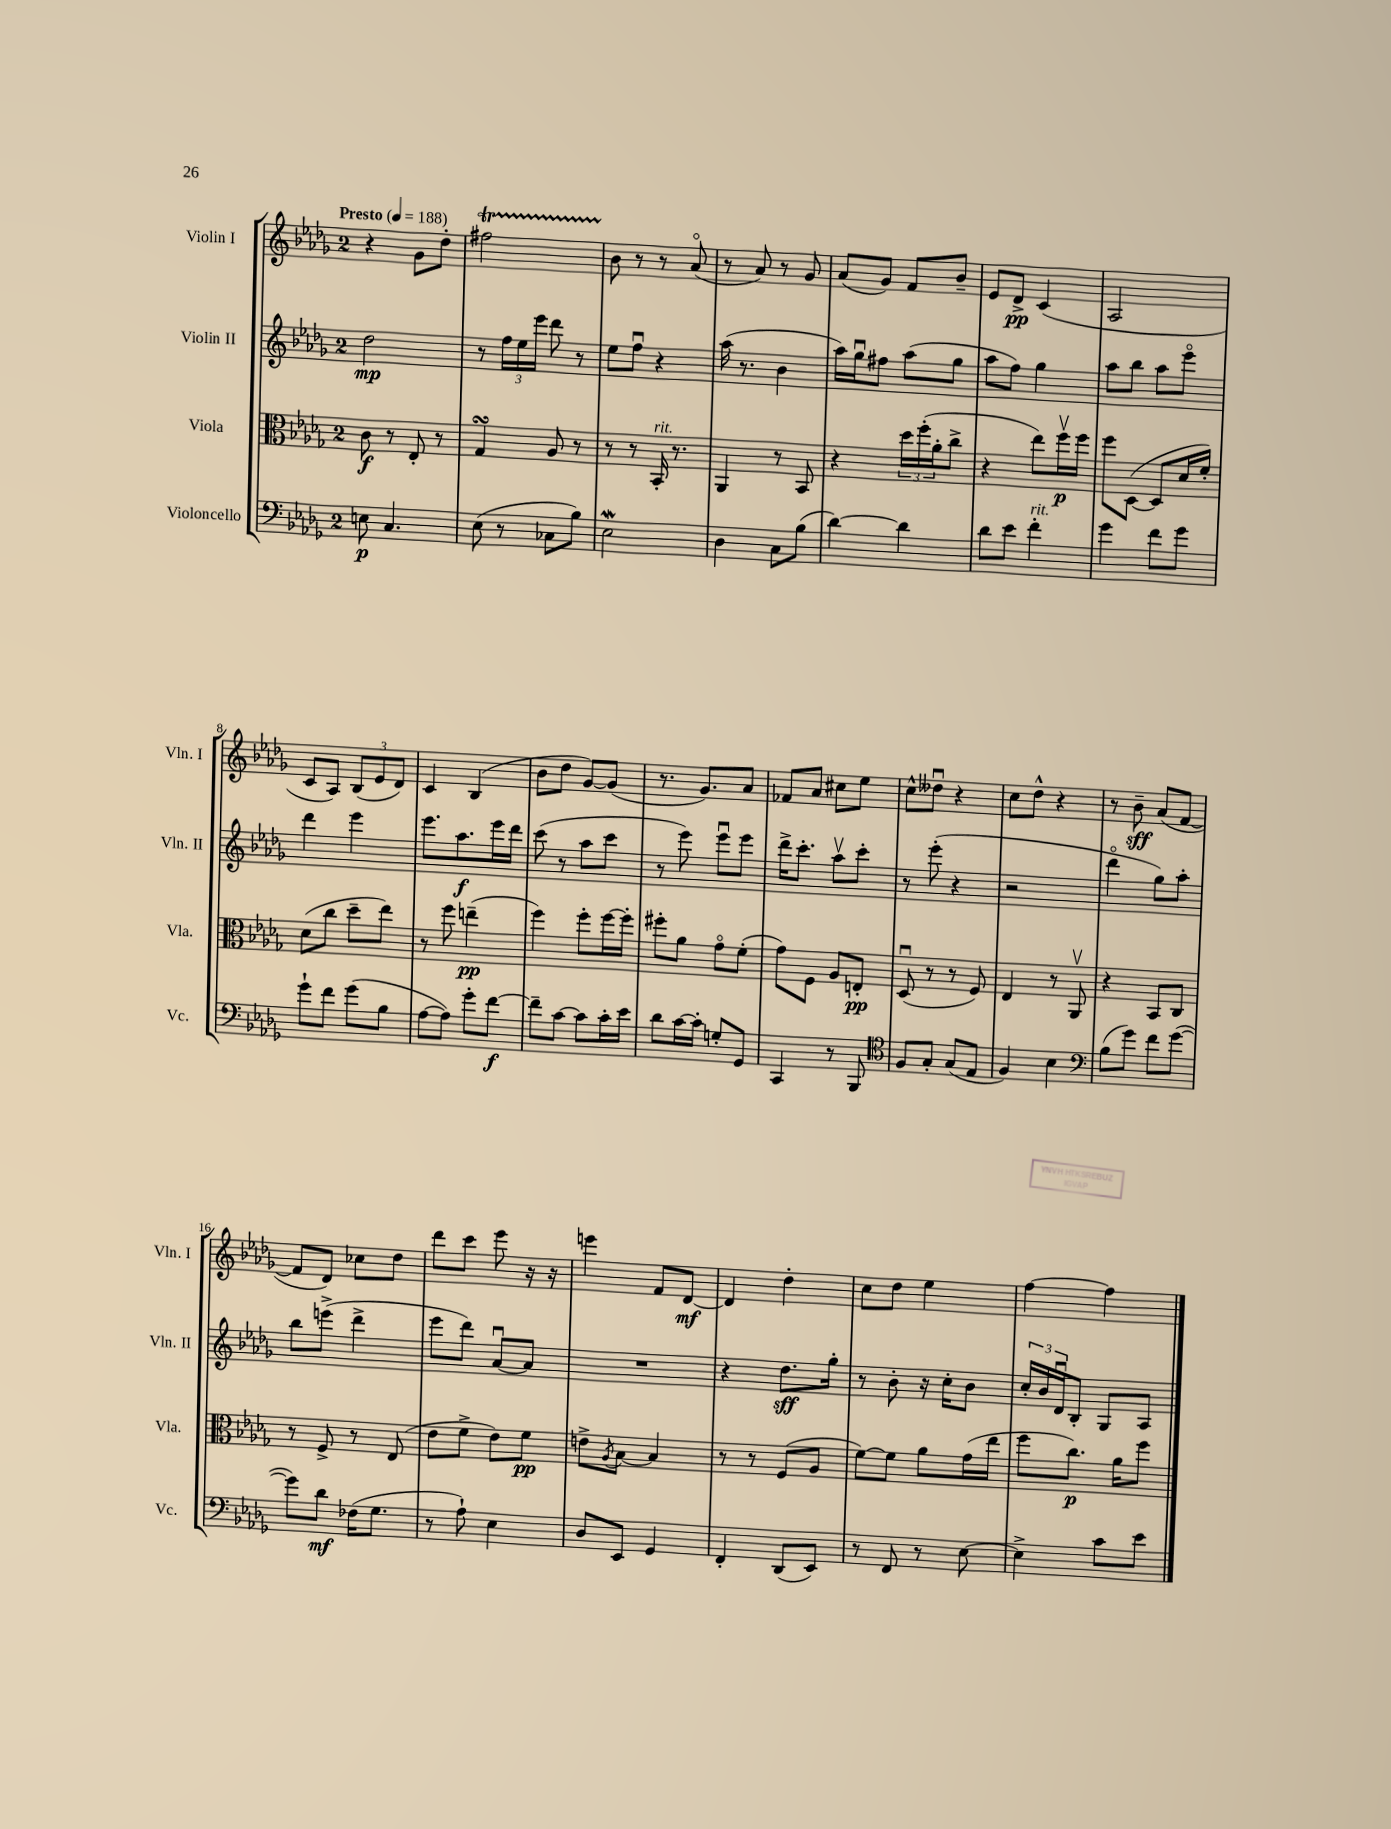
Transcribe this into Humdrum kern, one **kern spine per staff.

**kern	**kern	**kern	**kern
*staff4	*staff3	*staff2	*staff1
*clefF4	*clefC3	*clefG2	*clefG2
*k[b-e-a-d-g-]	*k[b-e-a-d-g-]	*k[b-e-a-d-g-]	*k[b-e-a-d-g-]
*M2/4	*M2/4	*M2/4	*M2/4
*MM188	*MM188	*MM188	*MM188
8E\	8c\	2dd-\	4r
4.C/	8r	.	.
.	8E-'/	.	8g-\L
.	8r	.	8dd-'\J
=	=	=	=
(8E-\	4G-/	8r	2ff#\
8r	.	24ff\LL	.
.	.	24ee-\	.
.	.	24eee-\JJ	.
8C-\L	8A-/	8ddd-\	.
8B-\J)	8r	8r	.
=	=	=	=
2E-\	8r	8ee-\L	8b-\
.	8r	8ffu\J	8r
.	16BB-'/	4r	8r
.	8.r	.	.
.	.	.	(8a-o/
=	=	=	=
4D-\	4AA-/	(16aa-\	8r
.	.	8.r	.
.	.	.	8a-/)
8C\L	8r	4b-\	8r
(8B-\J	8BB-/	.	8g-/
=	=	=	=
[4d-\)	4r	16aa-\LL)	(8a-/L
.	.	16gg-u\J	.
.	.	8ff#\J	8g-/J)
4d-\]	24dd-\LL	(8aa-\L	8f/L
.	(24ff'\	.	.
.	24a-'\J	.	.
.	8cc^\J	8gg-\J	8b-~/J
=	=	=	=
8d-\L	4r	8aa-\L	8e-/L
8e-\J	.	8ff\J)	8d-^/J
4f'\	8ee-\L)	4gg-\	(4c/
.	16ffv\L	.	.
.	16ff\JJ	.	.
=	=	=	=
4g-\	8ff\L	8aa-\L	2A-/
.	([8D-\J	8bb-\J	.
8f\L	8D-/]L	8aa-\L	.
8g-\J	16d-/L	8eee-o\J	.
.	16f'/JJ)	.	.
=	=	=	=
8g-`\L	(8d-\L	4ddd-\	8c/L
8f\J	8cc\J	.	8A-/J)
(8g-\L	8dd-~\L	4eee-\	(12B-/L
.	.	.	12e-/
8B-\J	8ee-\J)	.	.
.	.	.	12d-/J)
=	=	=	=
[8A-\L	8r	8.eee-\L	4c/
8A-\]J)	8ff\	.	.
.	.	8.aa-\	.
8g-'\L	(4ee~\	.	(4B-/
[8f\J	.	16eee-\L	.
.	.	16ddd-\JJ	.
=	=	=	=
8f~\]L	4ff\)	(8ccc\	8b-\L
[8c\J	.	8r	8dd-\J
8c\]L	8ff'\L	8aa-\L	[8g-/L)
16c'\L	[16ff\L	8ccc\J	(8g-/]J
16e-\JJ	16ff'\]JJ	.	.
=	=	=	=
8d-\L	8ff#'\L	8r	8.r
[16c\L	8a-\J	8eee-\)	.
16c'\]JJ	.	.	8.g-/L)
8G'/L	8g-o\L	8eee-u\L	.
8GG-/J	(8f'\J	8eee-\J	8a-/J
=	=	=	=
4CC/	8g-\L)	16ddd-^\LK	8f-/L
.	.	8.ccc'\J	.
.	8F\J	.	8a-/J
8r	8A-/L	8aa-v\L	8cc#\L
8BBB-/	8E'/J	8ccc'\J	8ee-\J
=	=	=	=
*clefC4	*	*	*
8F/L	(8D-u/	8r	8cc^^\L
8G-'/J	8r	(8eee-'\	8dd--u\J
(8G-/L	8r	4r	4r
8E-/J	8F/)	.	.
=	=	=	=
4F/)	4E-/	2r	8cc\L
.	.	.	8dd-^^\J
4B-\	8r	.	4r
.	8AA-v/	.	.
=	=	=	=
*clefF4	*	*	*
(8B-\L	4r	4ddd-o\	8r
8g-\J)	.	.	8b-~\
8f\L	8BB-/L	8gg-\L)	(8a-/L
([8g-\J	8C/J	8aa-'\J	[8f/J
=	=	=	=
8g-\]L)	8r	8bb-\L	8f/]L
8d-\J	8F^/	(8eee^\J	8d-/J)
(16F-\LK	8r	4ddd-^\	8cc-\L
8.G-\J	.	.	.
.	(8E-/	.	8dd-\J
=	=	=	=
8r	8e-\L	8eee-\L	8ddd-\L
8A-`\)	8f^\J	8ddd-\J)	8ccc\J
4E-\	8e-\L)	[8a-u/L	8eee-\
.	8f\J	8a-/]J	16r
.	.	.	16r
=	=	=	=
8D-/L	8e^\L	2r	4eee\
.	8qA-/	.	.
8EE-/J	[8B-\J	.	.
4GG-/	4B-/]	.	8f/L
.	.	.	[8d-/J
=	=	=	=
4FF'/	8r	4r	4d-/]
.	8r	.	.
(8DD-/L	(8F/L	8.dd-\L	4dd-'\
8EE-/J)	8A-/J	.	.
.	.	16gg-'\Jk	.
=	=	=	=
8r	[8f\L)	8r	8cc\L
8FF/	8f\]J	8b-'\	8dd-\J
8r	8a-\L	16r	4ee-\
.	.	16cc'\LK	.
[8E-\	(16g-\L	8b-\J	.
.	16ee-\JJ	.	.
=	=	=	=
4E-^\]	8ff\L	24cc'/LL	[4ff\
.	.	24b-/	.
.	.	24d-u/J	.
.	8.cc\J)	8B-'/J	.
8c\L	.	8G-/L	4ff\]
.	16a-\LK	.	.
8e-\J	8ff\J	8A-/J	.
==	==	==	==
*-	*-	*-	*-
